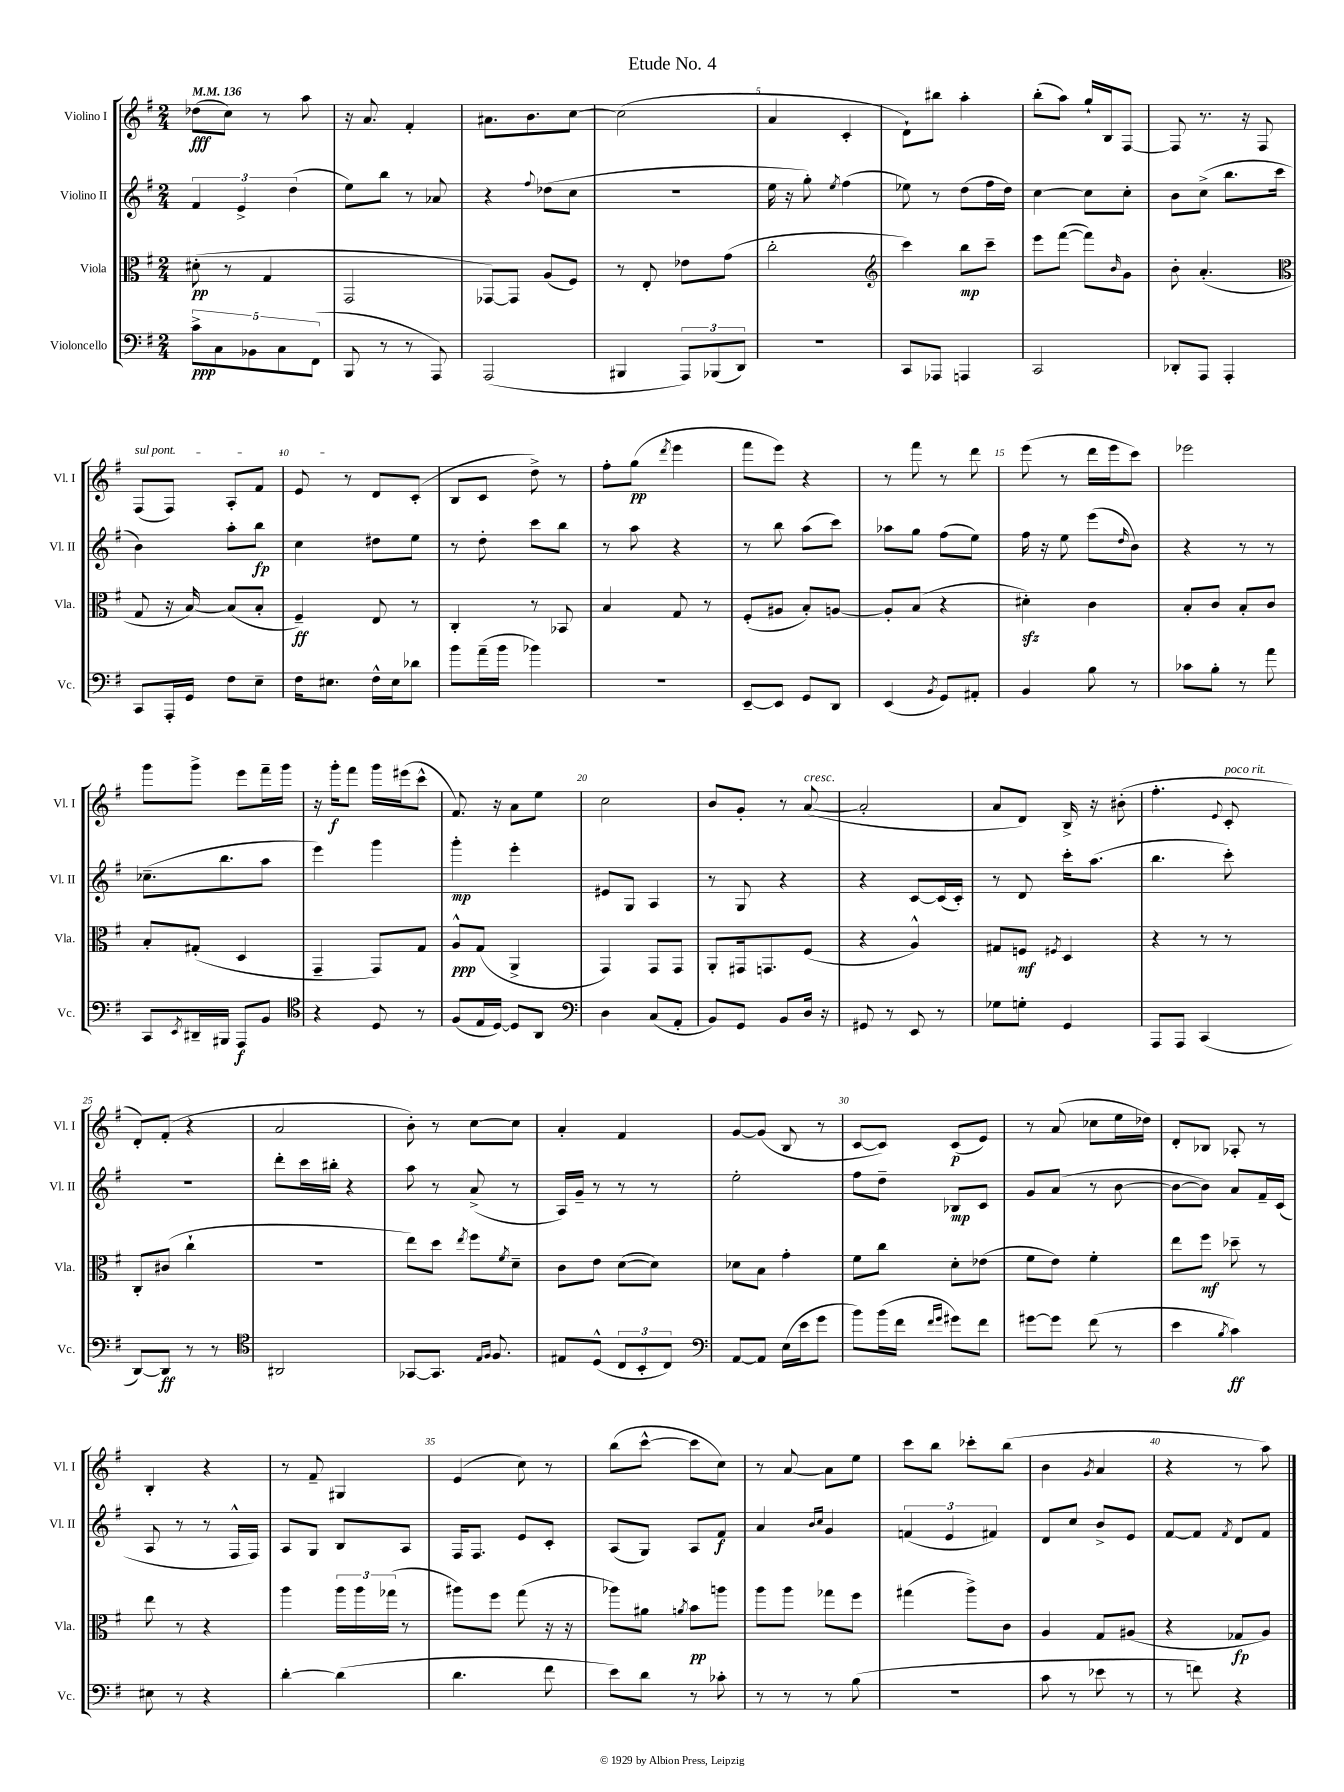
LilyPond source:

\header { title = "Etude No. 4" }
<<
\new StaffGroup <<
\new Staff = "s0" \with { instrumentName = "Violino I" shortInstrumentName = "Vl. I" } {
    \clef treble \key g \major \numericTimeSignature \time 2/4 \tempo 4 = 136
    des''8\fff( c''8) r8 a''8 |
    r16 a'8. fis'4-. |
    ais'8. b'8. c''8~ |
    c''2( |
    a'4 c'4-. |
    d'8-!) bis''8 a''4-. |
    b''8-.( a''8) g''16-! b16 fis8~ |
    fis8 r8. r16 fis8 |
    \once \override TextSpanner.bound-details.left.text = \markup { \italic "sul pont." } fis8\startTextSpan( fis8) a8-. fis'8 |
    e'8\stopTextSpan r8 d'8 c'8-.( |
    b8 c'8 d''8->) r8 |
    fis''8-. g''8\pp( \acciaccatura { d'''8 } e'''4 |
    fis'''8 e'''8) r4 |
    r8 fis'''8 r8 d'''8 |
    e'''8( r8 d'''16 e'''16 c'''8) |
    ees'''2 |
    g'''8 g'''8-> e'''8 fis'''16-- g'''16 |
    r16 g'''16-.\f fis'''8 g'''16 eis'''16( c'''8-^ |
    fis'8.) r16 a'8 e''8 |
    c''2 |
    b'8 g'8-. r8 a'8~^\markup { \italic "cresc." }( |
    a'2-. |
    a'8 d'8) b16-> r16 bis'8-.( |
    fis''4.-. \appoggiatura { e'8 } c'8-.^\markup { \italic "poco rit." } |
    d'8-.) fis'8-.( r4 |
    a'2 |
    b'8-.) r8 c''8~ c''8 |
    a'4-. fis'4 |
    g'8~ g'8( b8 r8 |
    c'8~ c'8) c'8\p( e'8) |
    r8 a'8( ces''8 e''16 des''16) |
    d'8-. bes8 aes8-. r8 |
    b4-. r4 |
    r8 fis'8-- gis4 |
    e'4( c''8) r8 |
    b''8( c'''8~-^ c'''8 c''8) |
    r8 a'8~ a'8 e''8 |
    c'''8 b''8 ces'''8-. b''8( |
    b'4 \acciaccatura { g'8 } a'4 |
    r4 r8 a''8) \bar "|." |
}
\new Staff = "s1" \with { instrumentName = "Violino II" shortInstrumentName = "Vl. II" } {
    \clef treble \key g \major \numericTimeSignature \time 2/4
    \tuplet 3/2 { fis'4 e'4-> d''4( } |
    e''8) b''8 r8 aes'8 |
    r4 \appoggiatura { fis''8 } des''8( c''8 |
    r2 |
    e''16 r16 g''8-.) \acciaccatura { e''8 } fis''4( |
    ees''8) r8 d''8( fis''16 d''16) |
    c''4~ c''8 c''8-. |
    b'8 c''8->( b''8. c'''16 |
    b'4) a''8-. b''8\fp |
    c''4 dis''8 e''8 |
    r8 d''8-. c'''8 b''8 |
    r8 a''8 r4 |
    r8 b''8 a''8( c'''8) |
    aes''8 g''8 fis''8( e''8) |
    fis''16 r16 e''8 e'''8( \grace { d''16 } b'8) |
    r4 r8 r8 |
    ces''8.--( b''8. a''8 |
    e'''4) g'''4 |
    g'''4-.\mp e'''4-. |
    eis'8 g8 a4 |
    r8 g8 r4 |
    r4 c'8~ c'16( c'16-.) |
    r8 d'8 c'''16-. a''8.( |
    b''4. c'''8-.) |
    R2 |
    d'''8-. c'''16 bis''16-. r4 |
    a''8 r8 a'8->( r8 |
    a16) g'16-- r8 r8 r8 |
    e''2-. |
    fis''8 d''8-- bes8\mp c'8 |
    g'8 a'8( r8 b'8~ |
    b'8~ b'8) a'8 fis'16-- c'16( |
    a8 r8 r8 fis16-^ fis16) |
    a8 g8 b8 a8 |
    fis16 fis8. e'8 c'8-. |
    a8( g8) a8 fis'8\f |
    a'4 \grace { b'16 c''16 } g'4 |
    \tuplet 3/2 { f'4( e'4 fis'4) } |
    d'8 c''8 b'8-> e'8 |
    fis'8~ fis'8 \acciaccatura { fis'8 } d'8 fis'8 \bar "|." |
}
\new Staff = "s2" \with { instrumentName = "Viola" shortInstrumentName = "Vla." } {
    \clef alto \key g \major \numericTimeSignature \time 2/4
    dis'8-.\pp( r8 g4 |
    g,2 |
    ges,8~) ges,8 a8( fis8) |
    r8 e8-. ees'8 g'8( |
    c''2-. |
    \clef treble c'''4) b''8\mp c'''8-- |
    e'''8 fis'''8~( fis'''8) \grace { b'16 } g'8 |
    b'8-. a'4.-.( |
    \clef alto g8 r16 b16~) b8( b8-. |
    fis4--\ff) e8 r8 |
    c4-. r8 bes,8 |
    b4 g8 r8 |
    fis8-.( ais8 b8-.) a8~ |
    a8-. b8( r4 |
    dis'4-.\sfz) c'4 |
    b8-. c'8 b8-. c'8 |
    b8-. gis8-.( d4 |
    g,4-- g,8) g8 |
    a8-^\ppp g8( a,4-> |
    g,4) g,8 g,8 |
    a,8-. gis,16 g,8. fis8( |
    r4 a4-^) |
    gis8 f8\mf \acciaccatura { fis8 } d4 |
    r4 r8 r8 |
    c8-. cis'8( c''4-! |
    R2 |
    e''8) d''8 \acciaccatura { e''8 } fis''8 \acciaccatura { fis'8 } d'8-- |
    c'8 e'8 d'8~( d'8) |
    des'8 b8 g'4-. |
    fis'8 c''8 d'8-. ees'8( |
    fis'8 e'8) fis'4-. |
    e''8 fis''8\mf des''8-- r8 |
    e''8 r8 r4 |
    a''4 \tuplet 3/2 { a''16 a''16 ges''16( } r8 |
    ais''8) fis''8 g''8( r16 r16 |
    aes''8) ais'8 \acciaccatura { a'8 } b'8\pp a''8 |
    a''8 a''8 ges''8 fis''8 |
    gis''4( a''8->) c'8 |
    a4 g8 ais8( |
    r4 ges8\fp a8) \bar "|." |
}
\new Staff = "s3" \with { instrumentName = "Violoncello" shortInstrumentName = "Vc." } {
    \clef bass \key g \major \numericTimeSignature \time 2/4
    \tuplet 5/4 { c'8->\ppp c8 bes,8 c8 fis,8( } |
    b,,8 r8 r8 a,,8) |
    a,,2( |
    bis,,4 \tuplet 3/2 { a,,8) bes,,8( d,8) } |
    R2 |
    c,8 aes,,8 a,,4 |
    c,2 |
    des,8-. a,,8 a,,4-. |
    c,8 a,,16-. g,16 fis8 e8-- |
    fis16 eis8. fis16-^ eis16 des'8 |
    b'8 a'16--( b'16 bes'4) |
    r2 |
    e,8~-- e,8 g,8 d,8 |
    e,4( \acciaccatura { b,8 } g,8) ais,8-. |
    b,4 b8 r8 |
    ces'8 b8-. r8 a'8 |
    c,8 \acciaccatura { e,8 } dis,16-- bis,,16 a,,8\f b,8 |
    \clef tenor r4 d8 r8 |
    fis8( e16 d16~) d8 a,8 |
    \clef bass d4 c8( a,8-. |
    b,8) g,8 b,8 d16 r16 |
    gis,8 r8 e,8 r8 |
    ges8 g8-. g,4 |
    a,,8 a,,8 c,4( |
    d,8~) d,8\ff r8 r8 |
    \clef tenor ais,2 |
    ges,8~ ges,8. \grace { e16 fis16 } fis8. |
    eis8 d8-^( \tuplet 3/2 { c8 b,8-. c8) } |
    \clef bass a,8~ a,8 e16( e'16 g'8 |
    b'8) b'16( fis'16 \grace { fis'16 g'16 } gis'8) fis'8 |
    gis'8~ gis'8 fis'8( r8 |
    e'4 \acciaccatura { b8 } c'4\ff) |
    eis8 r8 r4 |
    d'4~-. d'4( |
    d'4. fis'8 |
    e'8) d'8 r8 ces'8-. |
    r8 r8 r8 b8( |
    R2 |
    c'8 r8 ees'8 r8 |
    r8 f'8) r4 \bar "|." |
}
>>
>>
\layout { \context { \Score \override BarNumber.break-visibility = ##(#f #t #t) barNumberVisibility = #(every-nth-bar-number-visible 5) } }
